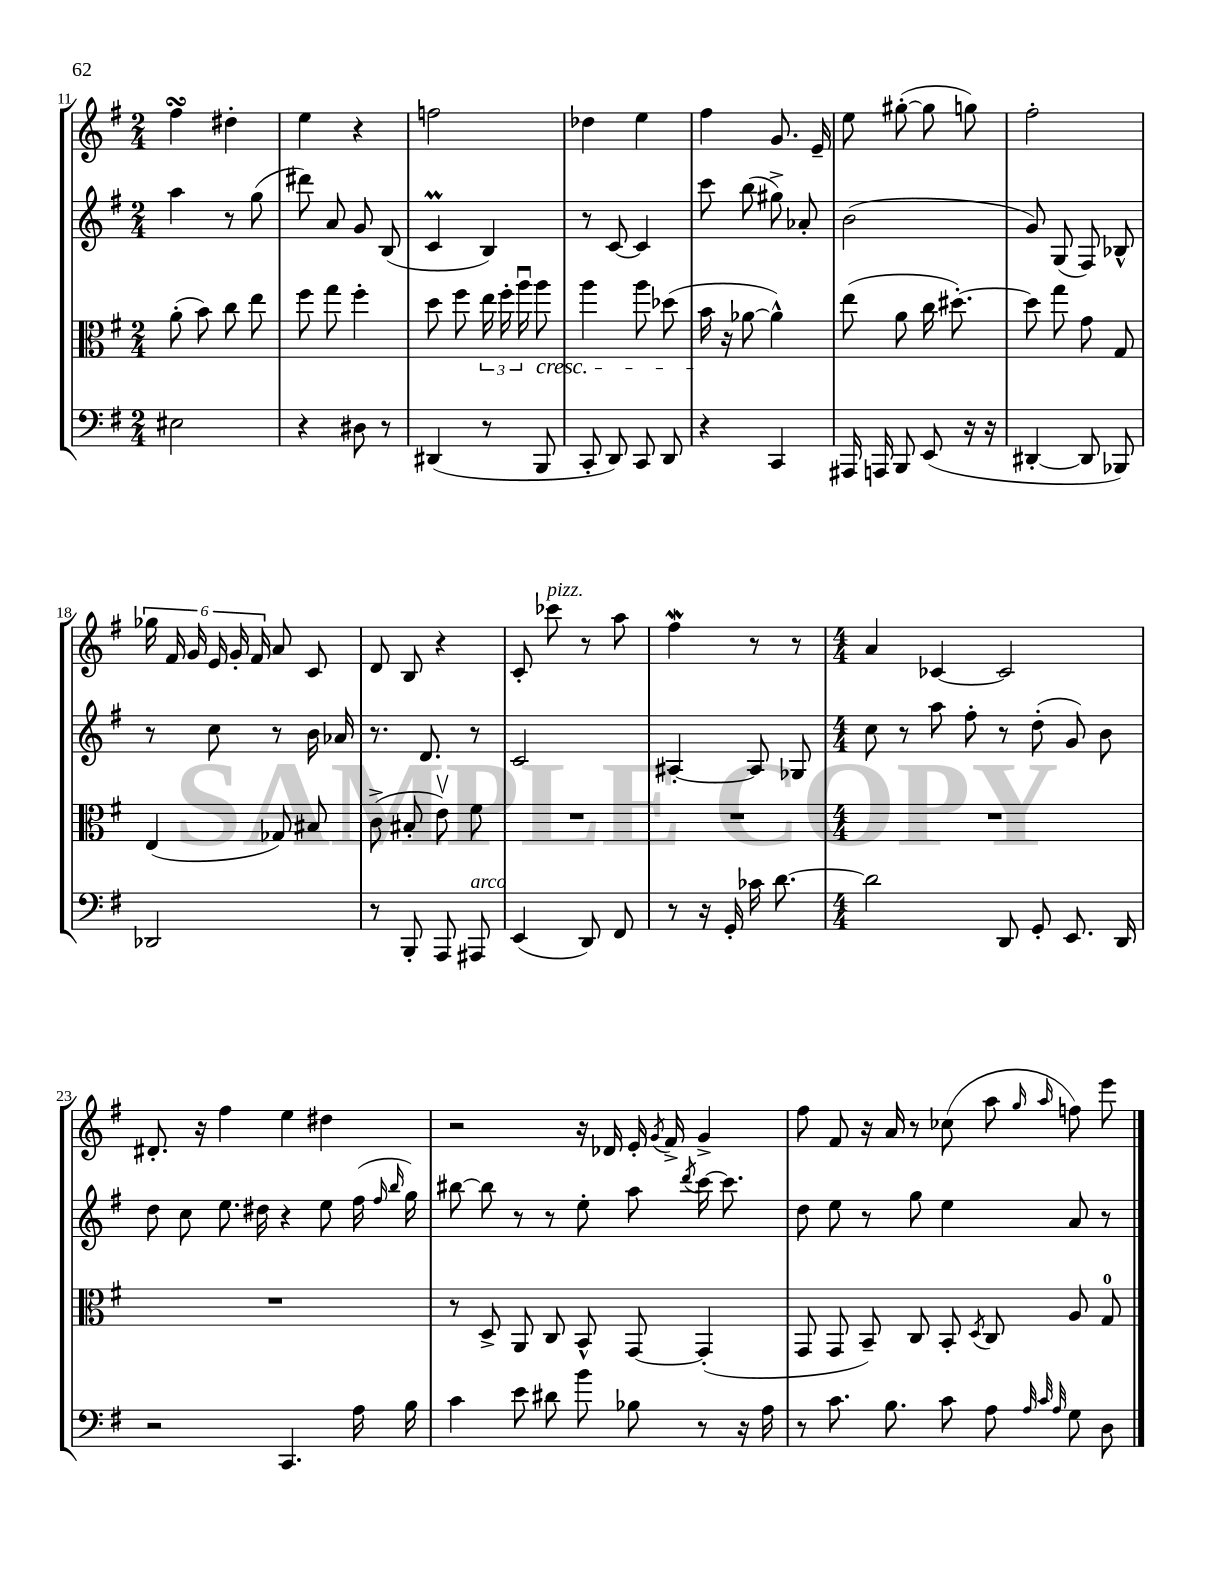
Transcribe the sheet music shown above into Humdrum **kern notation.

**kern	**kern	**kern	**kern
*staff4	*staff3	*staff2	*staff1
*clefF4	*clefC3	*clefG2	*clefG2
*k[f#]	*k[f#]	*k[f#]	*k[f#]
*M2/4	*M2/4	*M2/4	*M2/4
2E#\	(8a'\	4aa\	4ff#\
.	8b\)	.	.
.	8cc\	8r	4dd#'\
.	8ee\	(8gg\	.
=	=	=	=
4r	8ff#\	8ddd#\)	4ee\
.	8gg\	8a/	.
8D#\	4ff#'\	8g/	4r
8r	.	(8B/	.
=	=	=	=
(4DD#/	8dd\	4c/	2ff\
.	8ff#\	.	.
8r	24ee\	4B/)	.
.	24ff#'\	.	.
.	24aau\	.	.
8BBB/	8aa\	.	.
=	=	=	=
8CC'/	4aa\	8r	4dd-\
8DD/)	.	[8c/	.
8CC/	8aa\	4c/]	4ee\
8DD/	(8dd-\	.	.
=	=	=	=
4r	16b\	8ccc\	4ff#\
.	16r	.	.
.	[8a-\	(8bb\	.
4CC/	4a-^^\])	8gg#^\)	8.g/
.	.	8a-'/	.
.	.	.	16e~/
=	=	=	=
16AAA#/	(8ee\	(2b\	8ee\
16AAA/	.	.	.
8BBB/	8a\	.	([8gg#'\
(8EE/	16cc\	.	8gg#\]
.	[8.dd#'\)	.	.
16r	.	.	8gg\)
16r	.	.	.
=	=	=	=
[4DD#'/	8dd#\]	8g/)	2ff#'\
.	8gg\	(8G/	.
8DD#/]	8g\	8F#/)	.
8BBB-/)	8G/	8B-^^/	.
=	=	=	=
2DD-/	(4E/	8r	24gg-\
.	.	.	24f#/
.	.	.	24g/
.	.	8cc\	24e/
.	.	.	24g'/
.	.	.	24f#/
.	8G-/)	8r	8a/
.	8B#/	16b\	8c/
.	.	16a-/	.
=	=	=	=
8r	(8c^\	8.r	8d/
8BBB'/	8B#'/	.	8B/
.	.	8.d/	.
8AAA/	8ev\)	.	4r
8AAA#/	8f#\	8r	.
=	=	=	=
(4EE/	2r	2c/	8c'/
.	.	.	8ccc-\
8DD/)	.	.	8r
8FF#/	.	.	8aa\
=	=	=	=
8r	2r	[4A#'/	4ff#\
16r	.	.	.
16GG'/	.	.	.
16c-\	.	8A#/]	8r
[8.d\	.	.	.
.	.	8G-/	8r
=	=	=	=
*M4/4	*M4/4	*M4/4	*M4/4
2d\]	1r	8cc\	4a/
.	.	8r	.
.	.	8aa\	[4c-/
.	.	8ff#'\	.
8DD/	.	8r	2c-/]
8GG'/	.	(8dd'\	.
8.EE/	.	8g/)	.
.	.	8b\	.
16DD/	.	.	.
=	=	=	=
2r	1r	8dd\	8.d#'/
.	.	8cc\	.
.	.	.	16r
.	.	8.ee\	4ff#\
.	.	16dd#\	.
4.CC/	.	4r	4ee\
.	.	8ee\	4dd#\
16A\	.	(16ff#\	.
.	.	16qqff#/	.
.	.	16qqbb/	.
16B\	.	16gg\)	.
=	=	=	=
4c\	8r	[8bb#\	2r
.	8D^/	8bb#\]	.
8e\	8AA/	8r	.
8d#\	8C/	8r	.
8b\	8BB^^/	8ee'\	16r
.	.	.	16d-/
8B-\	[8GG/	8aa\	16e'/
.	.	.	8qg/
.	.	.	16f#^/
.	.	8qddd/	.
8r	(4GG'/]	[16ccc\	4g^/
.	.	8.ccc\]	.
16r	.	.	.
16A\	.	.	.
=	=	=	=
8r	8GG/	8dd\	8ff#\
8.c\	8GG/	8ee\	8f#/
.	8BB~/)	8r	16r
8.B\	.	.	16a/
.	8C/	8gg\	8r
8c\	8BB'/	4ee\	(8cc-\
.	8qD/	.	.
8A\	8C/	.	8aa\
32qqA/	.	.	.
32qqc/	.	.	16qqgg/
32qqA/	.	.	16qqaa/
8G\	8A/	8a/	8ff\)
8D\	8G/	8r	8eee\
==	==	==	==
*-	*-	*-	*-
